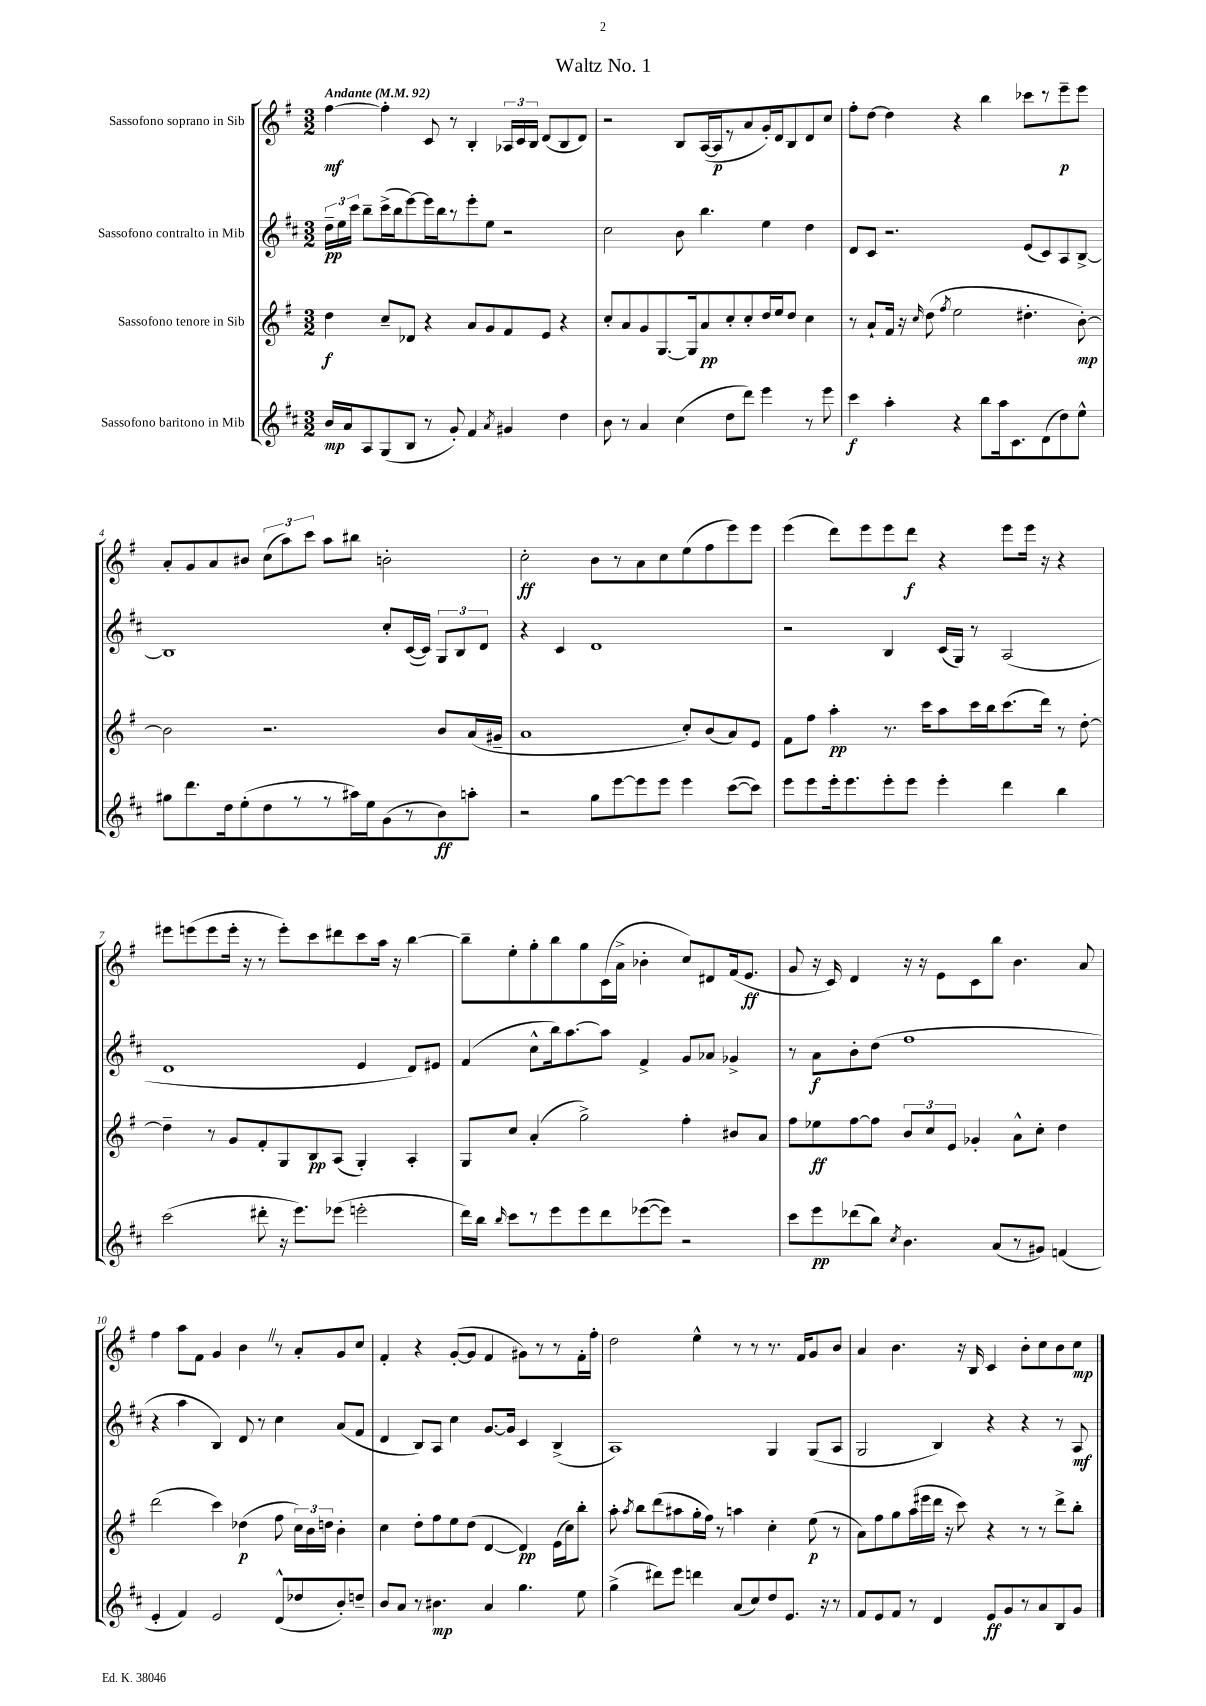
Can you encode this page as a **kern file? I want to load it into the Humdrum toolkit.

**kern	**kern	**kern	**kern
*staff4	*staff3	*staff2	*staff1
*clefG2	*clefG2	*clefG2	*clefG2
*k[f#c#]	*k[f#]	*k[f#c#]	*k[f#]
*M3/2	*M3/2	*M3/2	*M3/2
*MM92	*MM92	*MM92	*MM92
16b/LL	4dd\	24dd~\LL	[4ff#\
.	.	24ee\	.
16a/J	.	.	.
.	.	24ccc#\JJ	.
8A/	.	8bb~\L	.
(8G/	8cc~/L	(16ccc#^\L	4ff#'\]
.	.	16bb\J	.
8B/J	8d-/J	[8eee\)	.
8r	4r	16eee\]L	8c/
.	.	16bb\J	.
8g'/)	.	8r	8r
4f#/	8a/L	8eee'\	4B'/
.	8g/	8ee\J	.
8qa/	.	.	.
4g#/	8f#/	2r	24A-/LL
.	.	.	24c/
.	.	.	24B/JJ
.	8e/J	.	(8d/L
4dd\	4r	.	8B/
.	.	.	8d/J)
=	=	=	=
8b\	8cc'/L	2cc#\	2r
8r	8a/	.	.
4a/	8g/	.	.
.	[8.G/	.	.
(4cc#\	.	8b\	8B/L
.	16G/]k	.	.
.	8a/	4.bb\	([16A/L
.	.	.	16A/]J
8dd\L	8cc'/	.	8r
8ddd\J)	8cc'/	.	8a/
4eee\	16dd/L	4ee\	16g'/L)
.	16ee/J	.	16d/J
.	8dd/J	.	8B/
8r	4cc\	4dd\	8d/
8eee\	.	.	8cc/J
=	=	=	=
4ccc#\	8r	8d/L	8ff#'\L
.	8a`/L	8c#/J	[8dd\J
4aa'\	16f#/Jk	2.r	4dd\]
.	16r	.	.
.	16qqcc/	.	.
.	(8dd\	.	.
.	8qff#/	.	.
4r	2ee\	.	4r
8bb\L	.	.	4bb\
16aa\k	.	.	.
8.c#\	.	.	.
.	4.dd#'\	(8e/L	8ccc-\L
(8d\	.	8c#/)	8r
8dd\)	.	8A/	8eee~\
8ee^^\J	[8b'\)	[8B^/J	8eee\J
=	=	=	=
8gg#\L	2b\]	1B]	8a'/L
8.ddd\	.	.	8g/
.	.	.	8a/
16dd\k	.	.	.
(8ee'\	.	.	8b#/J
8dd\	2.r	.	(12cc\L
.	.	.	12aa\)
8r	.	.	.
.	.	.	12ccc\J
8r	.	.	8aa\L
16aa#\L)	.	.	8bb#\J
16ee\J	.	.	.
(8g\	.	8cc#'/L	2b'\
8r	.	([16c#/L	.
.	.	16c#/]JJ)	.
8b\)	8b/L	12G/L	.
.	.	12B/	.
8aa'\J	(16a/L	.	.
.	.	12d/J	.
.	16g#~/JJ	.	.
=	=	=	=
2r	1a	4r	2cc'\
.	.	4c#/	.
8gg\L	.	1d	8b\L
[8eee\	.	.	8r
8eee\]	.	.	8a\
8eee\J	.	.	8cc\
4eee\	8cc'/L)	.	(8ee\
.	(8b/	.	8ff#\
([8ccc#\L	8a/)	.	8eee\)
8ccc#\]J)	8e/J	.	8eee\J
=	=	=	=
8eee\L	8f#\L	2r	(4eee\
8eee\	8ff#\J	.	.
16eee'\k	4aa'\	.	8ddd\L)
8.eee\	.	.	.
.	.	.	8eee\
8eee'\	8.r	4B/	8eee\
8eee\J	.	.	8ddd\J
.	16ccc\LK	.	.
4eee'\	8aa\	(16c#/LL	4r
.	.	16G/JJ)	.
.	16ccc\L	8r	.
.	16bb\J	.	.
4ddd\	(8.ccc\	(2A/	8eee\L
.	.	.	16eee\Jk
.	16ddd\Jk)	.	16r
4bb\	8r	.	4r
.	[8dd'\	.	.
=	=	=	=
(2ccc#\	4dd~\]	1d	8eee#\L
.	.	.	(8eee\
.	8r	.	8eee\
.	8g/L	.	16eee'\Jk
.	.	.	16r
8ddd#'\	8f#'/	.	8r
16r	8G/	.	8eee'\L)
8.eee\L)	.	.	.
.	8B/	.	8ccc\
(8eee-\J	(8A/J	.	8ddd#\
2eee'\	4G'/)	4e/	8ccc\
.	.	.	16aa\Jk
.	.	.	16r
.	4A'/	8d/L)	[4bb\
.	.	8e#/J	.
=	=	=	=
16ddd\LL)	8G/L	(4f#/	8bb~\]L
16bb\JJ	.	.	.
16qqbb/	.	.	.
8ccc#\L	8cc/J	.	8ee'\
8r	(4a'/	8cc#^^\L	8gg'\
8eee\	.	16bb\k)	8bb\
.	.	[8.aa\	.
8eee\	2gg^\)	.	8gg\
8ddd\	.	8aa\]J	(16c\L
.	.	.	16a^\JJ
([8eee-\	.	4f#^/	4b-'\
8eee-\]J)	.	.	.
2r	4ff#'\	8g/L	8cc/L)
.	.	8a-/J	8d#/
.	8b#/L	4g-^/	(16f#/k
.	.	.	8.e/J
.	8a/J	.	.
=	=	=	=
8ccc#\L	8ff#\L	8r	8g/
8eee\	8ee-\	8a\L	16r
.	.	.	16c/)
(8ddd-\	[8ff#\	8b'\	4d/
8bb\J)	8ff#\]J	(8dd\J	.
8qcc#/	.	.	.
4.b\	12b/L	1ff#	16r
.	.	.	16r
.	12cc/	.	.
.	.	.	8e\L
.	12e/J	.	.
.	4g-'/	.	8c\
(8a/L	.	.	8bb\J
8r	8a^^\L	.	4.b\
8g#/J)	8cc'\J	.	.
(4f/	4dd\	.	.
.	.	.	8a/
=	=	=	=
4e'/	(2ddd\	4r	4ff#\
4f#/)	.	4aa\	8aa\L
.	.	.	8f#\J
2e/	4ccc\)	4B/)	4g/
.	(4dd-\	8d/	4b\
.	.	8r	.
(8d^^/L	8ff#\	4cc#\	8r
8dd-/	24cc\LL)	.	8a'/L
.	24b\	.	.
.	24dd\JJ	.	.
8b'/)	4b'\	(8a/L	8g/
8dd~/J	.	8f#/J	8cc/J
=	=	=	=
8b/L	4cc\	4d/	4f#'/
8a/J	.	.	.
8r	8dd'\L	8B/L)	4r
4.b#\	8ff#\	8A/J	.
.	8ee\	4cc#\	([8g'/L
.	(8dd\J	.	8g/]J
4a/	[4d/	[8.g/L	4f#/
.	.	16g/]Jk	.
4.gg\	4d/])	4c#/	8g#\L)
.	.	.	8r
.	(16e\LL	(4B^/	8r
.	16cc\J)	.	.
8ee\	8bb'\J	.	16f#'\L
.	.	.	16ff#'\JJ
=	=	=	=
(4gg^\	8aa'\	1A)	2dd\
.	8qaa/	.	.
.	8bb\L	.	.
8ddd#\L)	(8ddd\	.	.
8eee\J	8aa#\	.	.
4ddd\	16gg'\L	.	4ee^^\
.	16ff#\JJ)	.	.
.	8r	.	.
(8a/L	4aa\	.	8r
8cc#/)	.	.	8r
8dd/	4cc'\	4G/	8.r
8.e/J	.	.	.
.	.	.	16f#/LK
.	(8ee\	(8G/L	8g/
16r	.	.	.
8r	8r	8A/J	8b/J
=	=	=	=
8f#/L	8a\L)	2G/	4a/
8e/	8ff#\	.	.
8f#/J	8gg\	.	4.b\
8r	(16aa\L	.	.
.	16eee#\	.	.
4d/	16ddd\JJ	4B/)	.
.	16r	.	.
.	8ccc\)	.	16r
.	.	.	16B/
8e/L	4r	4r	4c/
8g/	.	.	.
8r	8r	4r	8b'\L
8a/	8r	.	8cc\
8B/	8ddd^\L	8r	8b\
8g/J	8bb'\J	8A/	8cc\J
==	==	==	==
*-	*-	*-	*-
